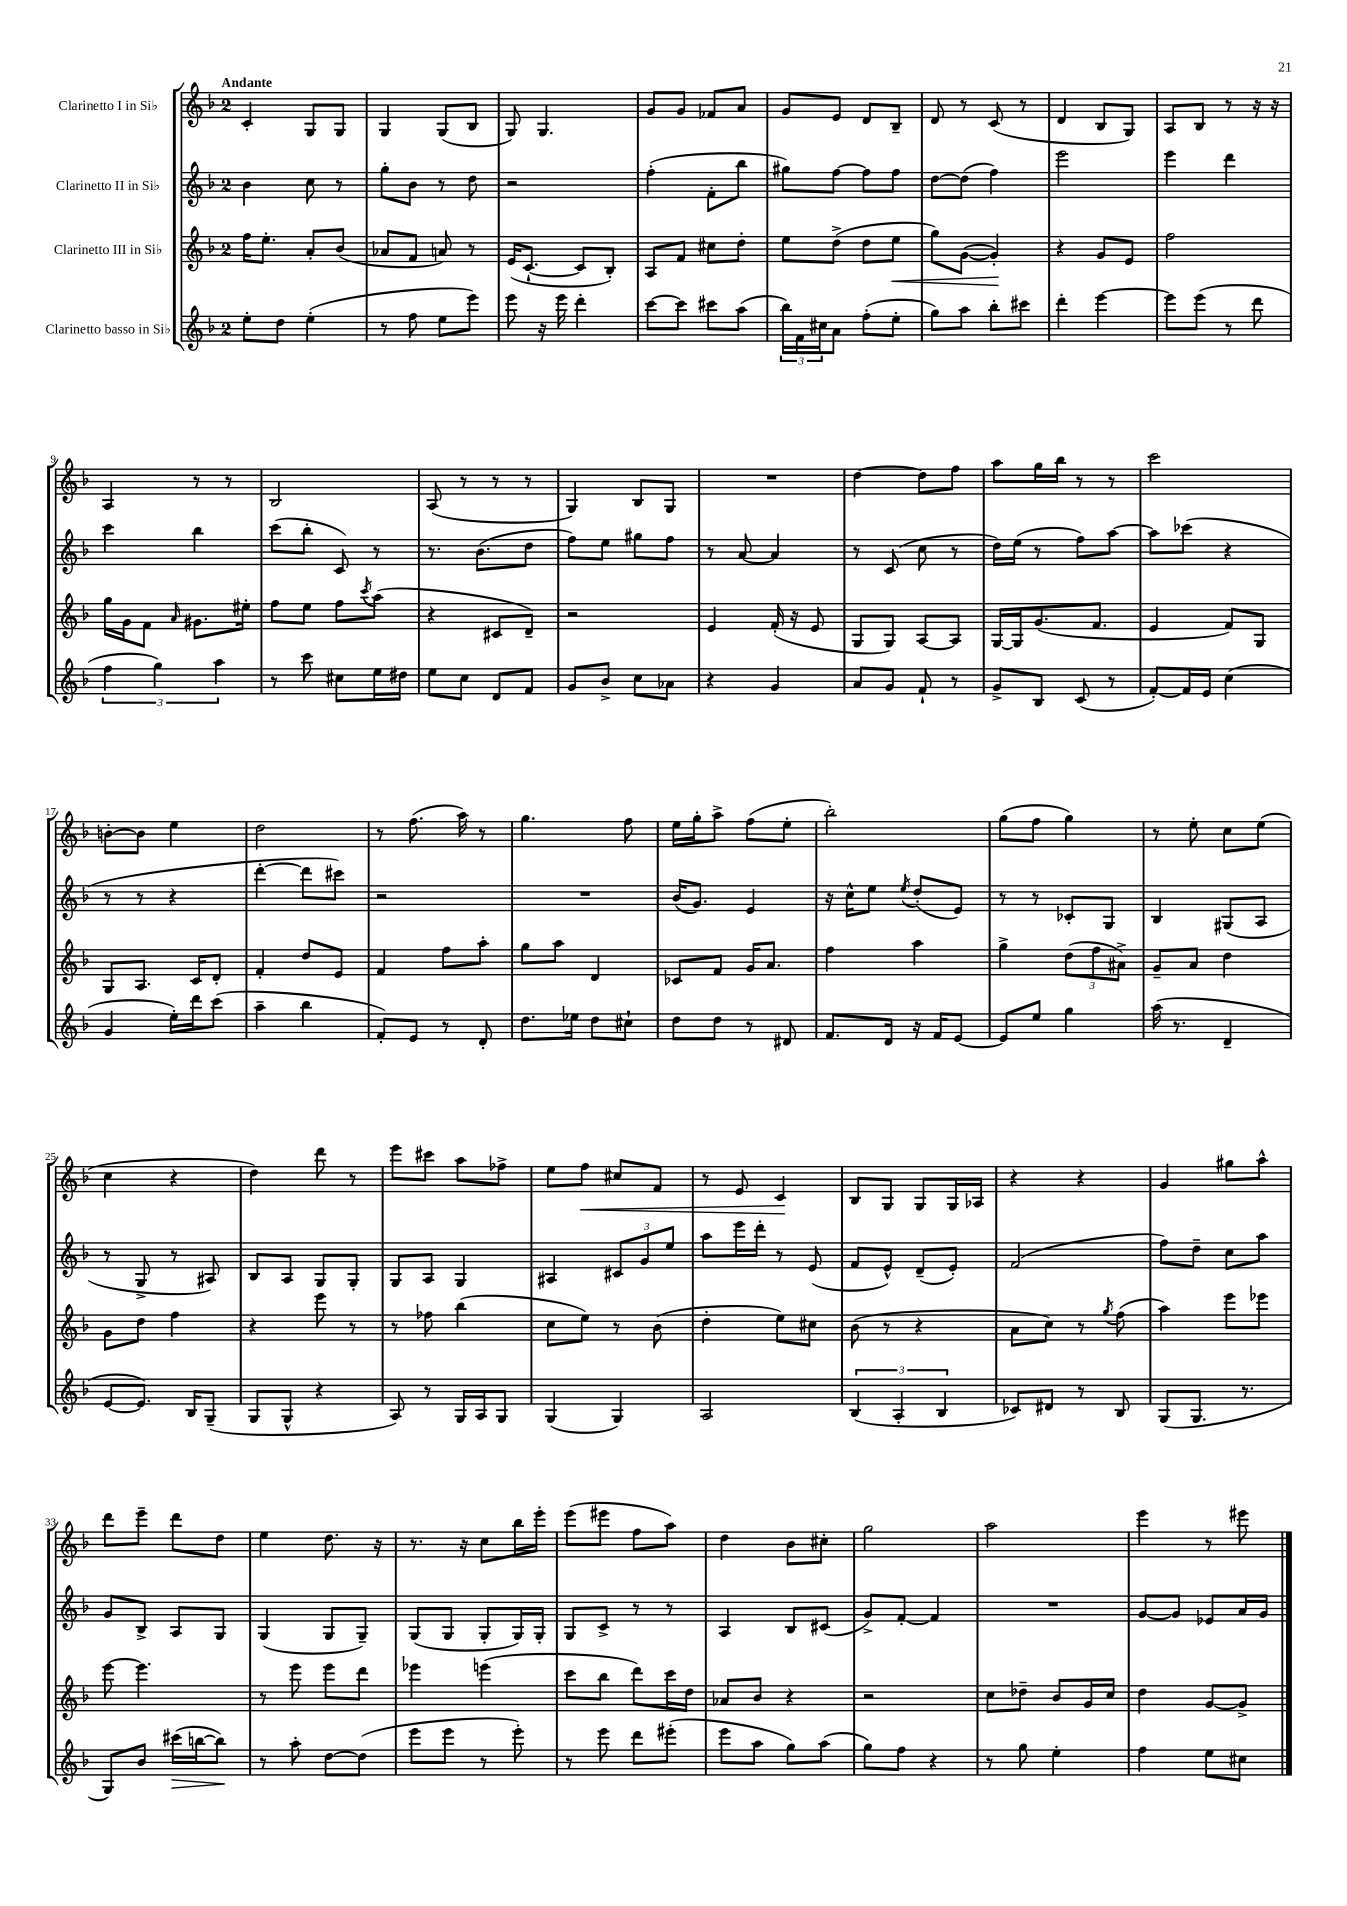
<<
\new StaffGroup <<
\new Staff = "s0" \with { instrumentName = "Clarinetto I in Sib" } {
    \clef treble \key f \major \once \override Staff.TimeSignature.style = #'single-digit \time 2/4 \tempo "Andante"
    c'4-. g8 g8 |
    g4 g8( bes8 |
    g8) g4. |
    g'8 g'8 fes'8 a'8 |
    g'8 e'8 d'8 bes8-- |
    d'8 r8 c'8( r8 |
    d'4 bes8 g8) |
    a8 bes8 r8 r16 r16 |
    a4 r8 r8 |
    bes2 |
    a8( r8 r8 r8 |
    g4) bes8 g8 |
    R2 |
    d''4~ d''8 f''8 |
    a''8 g''16 bes''16 r8 r8 |
    c'''2 |
    b'8~-. b'8 e''4 |
    d''2 |
    r8 f''8.( a''16) r8 |
    g''4. f''8 |
    e''16 g''16-. a''8-> f''8( e''8-. |
    bes''2-.) |
    g''8( f''8 g''4) |
    r8 e''8-. c''8 e''8( |
    c''4 r4 |
    d''4) d'''8 r8 |
    e'''8 cis'''8 a''8 fes''8-> |
    e''8 f''8\< cis''8 f'8 |
    r8 e'8 c'4\! |
    bes8 g8 g8 g16 aes16 |
    r4 r4 |
    g'4 gis''8 a''8-^ |
    d'''8 e'''8-- d'''8 d''8 |
    e''4 d''8. r16 |
    r8. r16 c''8 bes''16 e'''16-. |
    e'''8( eis'''8 f''8 a''8) |
    d''4 bes'8 cis''8-. |
    g''2 |
    a''2 |
    e'''4 r8 eis'''8 \bar "|." |
}
\new Staff = "s1" \with { instrumentName = "Clarinetto II in Sib" } {
    \clef treble \key f \major \once \override Staff.TimeSignature.style = #'single-digit \time 2/4
    bes'4 c''8 r8 |
    g''8-. bes'8 r8 d''8 |
    r2 |
    f''4-.( f'8-. bes''8 |
    gis''8) f''8~ f''8 f''8 |
    d''8~ d''8( f''4) |
    e'''2 |
    e'''4 d'''4 |
    c'''4 bes''4 |
    c'''8( bes''8-. c'8) r8 |
    r8. bes'8.( d''8 |
    f''8) e''8 gis''8 f''8 |
    r8 a'8~ a'4 |
    r8 c'8( c''8 r8 |
    d''16) e''16( r8 f''8) a''8~ |
    a''8 ces'''8( r4 |
    r8 r8 r4 |
    d'''4~-. d'''8 cis'''8) |
    r2 |
    R2 |
    bes'16( g'8.) e'4 |
    r16 c''16-^ e''8 \acciaccatura { e''8 } d''8-.( e'8) |
    r8 r8 ces'8-. g8 |
    bes4 gis8( a8 |
    r8 g8-> r8 ais8) |
    bes8 a8 g8 g8-. |
    g8 a8 g4 |
    ais4 \tuplet 3/2 { cis'8 g'8 e''8 } |
    a''8 e'''16 d'''16-. r8 e'8( |
    f'8 e'8-^) d'8--( e'8-.) |
    f'2( |
    f''8) d''8-- c''8 a''8 |
    g'8 bes8-> a8 g8 |
    g4( g8 g8--) |
    g8( g8 g8-. g16) g16-. |
    g8 c'8-> r8 r8 |
    a4 bes8 cis'8( |
    g'8->) f'8~-. f'4 |
    R2 |
    g'8~ g'8 ees'8 a'16 g'16 \bar "|." |
}
\new Staff = "s2" \with { instrumentName = "Clarinetto III in Sib" } {
    \clef treble \key f \major \once \override Staff.TimeSignature.style = #'single-digit \time 2/4
    f''16 e''8.-. a'8-. bes'8( |
    aes'8 f'8 a'8) r8 |
    e'16( c'8.~-! c'8 bes8-.) |
    a8 f'8 cis''8 d''8-. |
    e''8 d''8->( d''8 e''8\< |
    g''8) g'8~( g'4-.\!) |
    r4 g'8 e'8 |
    f''2 |
    g''16 g'16 f'8 \grace { a'16 } gis'8. eis''16-. |
    f''8 e''8 f''8 \acciaccatura { c'''8 } a''8( |
    r4 cis'8 d'8--) |
    r2 |
    e'4 f'16-.( r16 e'8 |
    g8 g8) a8~ a8 |
    g16~ g16 g'8.( f'8. |
    e'4 f'8) g8 |
    g8 a8. c'16 d'8-. |
    f'4-. d''8 e'8 |
    f'4 f''8 a''8-. |
    g''8 a''8 d'4 |
    ces'8 f'8 g'16 a'8. |
    f''4 a''4 |
    g''4-> \tuplet 3/2 { d''8( f''8 ais'8->) } |
    g'8-- a'8 d''4 |
    g'8 d''8 f''4 |
    r4 e'''8 r8 |
    r8 fes''8 bes''4( |
    c''8 e''8) r8 bes'8( |
    d''4-. e''8) cis''8 |
    bes'8( r8 r4 |
    a'8 c''8) r8 \acciaccatura { g''8 } f''8( |
    a''4) e'''8 ees'''8 |
    e'''8~ e'''4. |
    r8 e'''8 e'''8 d'''8 |
    ees'''4 e'''4( |
    c'''8 bes''8 d'''8) c'''16 d''16 |
    aes'8 bes'8 r4 |
    r2 |
    c''8 des''8-- bes'8 g'16 c''16 |
    d''4 g'8~ g'8-> \bar "|." |
}
\new Staff = "s3" \with { instrumentName = "Clarinetto basso in Sib" } {
    \clef treble \key f \major \once \override Staff.TimeSignature.style = #'single-digit \time 2/4
    e''8-. d''8 e''4-.( |
    r8 f''8 e''8 e'''8) |
    e'''8 r16 e'''16 d'''4-. |
    c'''8~ c'''8 cis'''8 a''8( |
    \tuplet 3/2 { bes''16) f'16 cis''16 } a'8 f''8-.( e''8-. |
    g''8) a''8 bes''8-. cis'''8 |
    d'''4-. e'''4~ |
    e'''8 e'''8( r8 d'''8 |
    \tuplet 3/2 { f''4 g''4) a''4 } |
    r8 c'''8 cis''8 e''16 dis''16 |
    e''8 c''8 d'8 f'8 |
    g'8 bes'8-> c''8 aes'8 |
    r4 g'4 |
    a'8 g'8 f'8-! r8 |
    g'8-> bes8 c'8( r8 |
    f'8~-.) f'16 e'16 c''4( |
    g'4 e''16-.) d'''16 c'''8( |
    a''4-- bes''4 |
    f'8-.) e'8 r8 d'8-. |
    d''8. ees''16 d''8 cis''8-! |
    d''8 d''8 r8 dis'8 |
    f'8. d'16 r16 f'16 e'8~ |
    e'8 e''8 g''4 |
    a''16( r8. d'4-- |
    e'8~ e'8.) bes16 g8--( |
    g8 g8-^ r4 |
    a8) r8 g16 a16 g8 |
    g4( g4) |
    a2 |
    \tuplet 3/2 { bes4( a4-. bes4 } |
    ces'8) dis'8 r8 bes8 |
    g8( g8. r8. |
    g8) bes'8 cis'''16\>( b''16~ b''8\!) |
    r8 a''8-. d''8~ d''8( |
    e'''8 e'''8 r8 e'''8-.) |
    r8 e'''8 d'''8 eis'''8-.( |
    e'''8 a''8 g''8) a''8( |
    g''8) f''8 r4 |
    r8 g''8 e''4-. |
    f''4 e''8 cis''8 \bar "|." |
}
>>
>>
